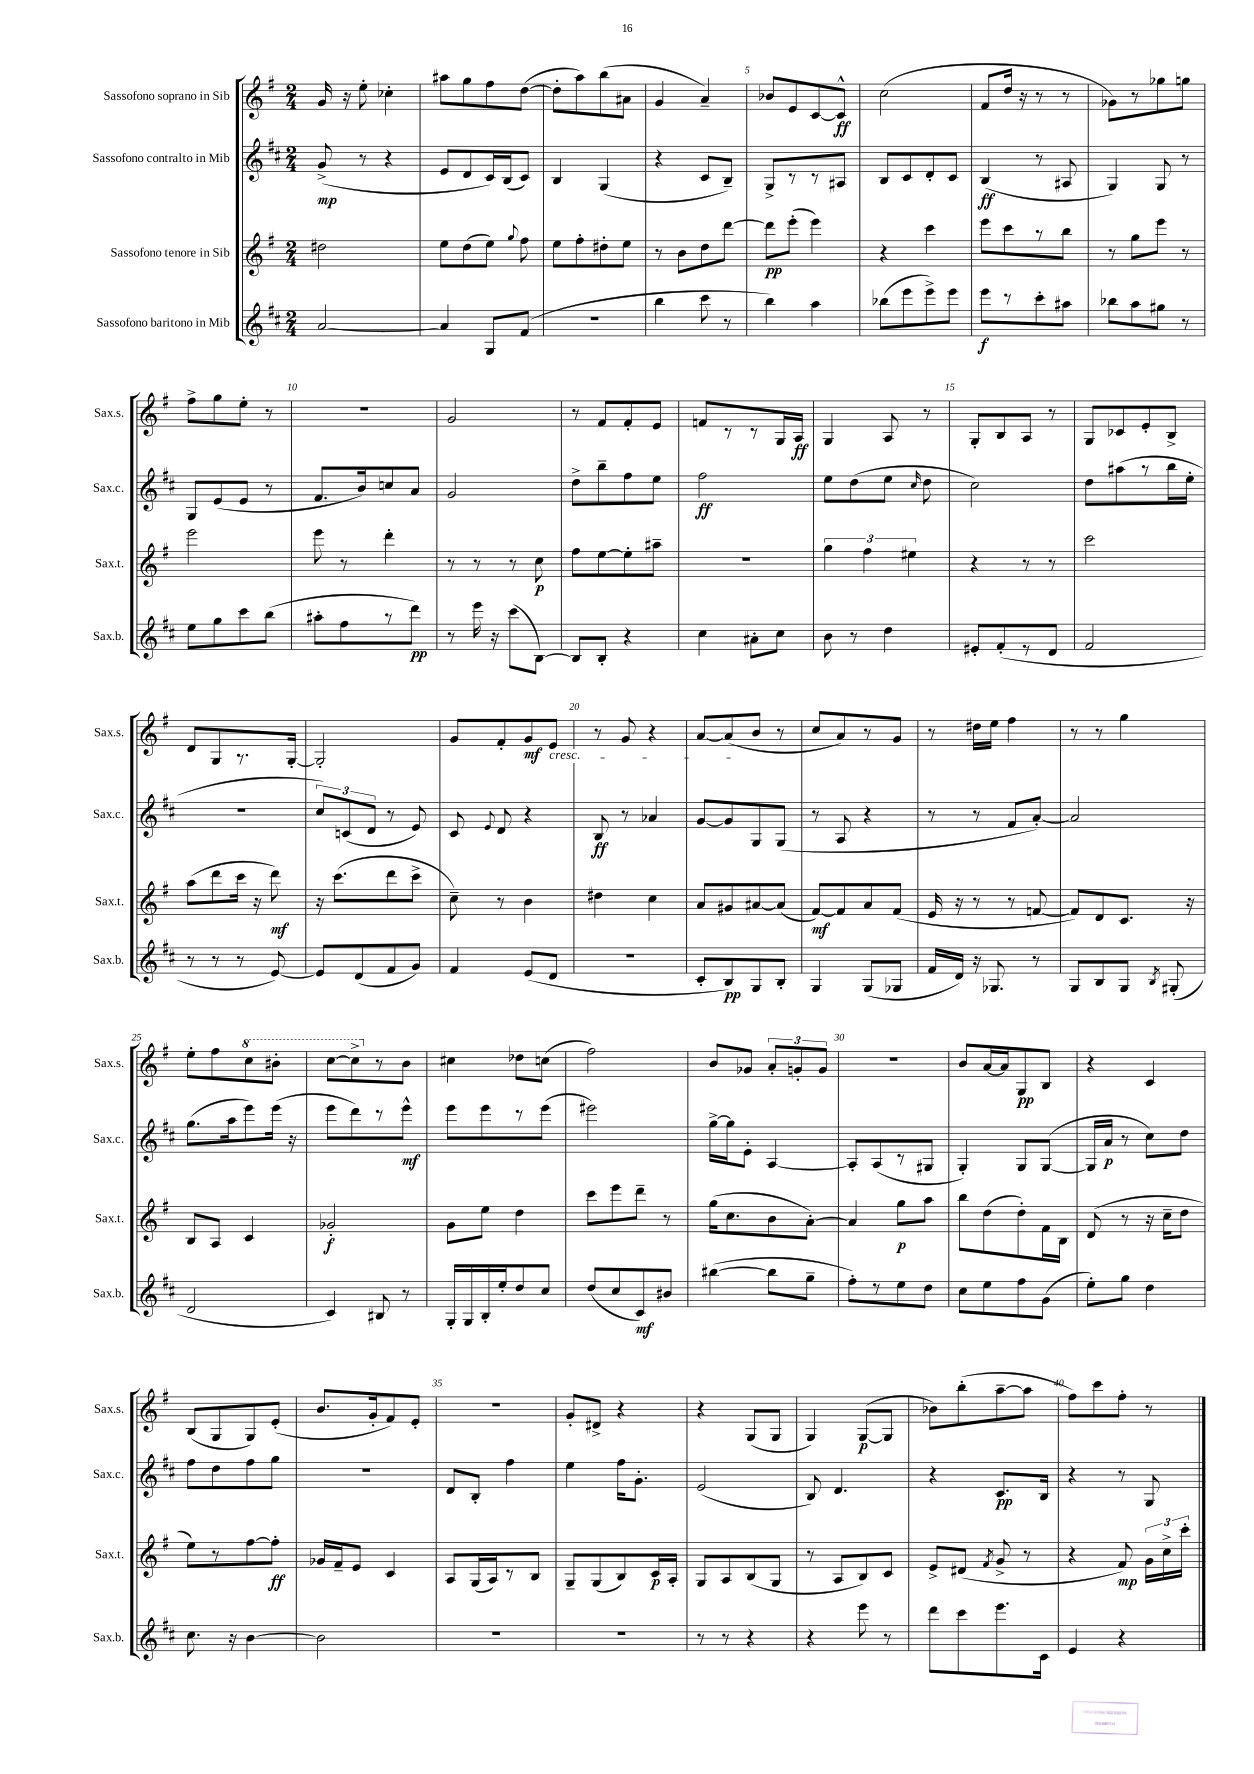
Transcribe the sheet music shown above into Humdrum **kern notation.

**kern	**kern	**kern	**kern
*staff4	*staff3	*staff2	*staff1
*clefG2	*clefG2	*clefG2	*clefG2
*k[f#c#]	*k[f#]	*k[f#c#]	*k[f#]
*M2/4	*M2/4	*M2/4	*M2/4
[2a	2dd#	(8g^	16g
.	.	.	16r
.	.	8r	8ee'
.	.	4r	4cc-'
=	=	=	=
4a]	8ee	8e	8aa#
.	(8dd	8d	8gg
8G	8ee)	16c#)	8ff#
.	.	(16B	.
.	8qqgg	.	.
(8f#	8ff#	8c#)	([8dd
=	=	=	=
2r	8ee	4B	8dd']
.	8ff#'	.	8aa)
.	8dd#'	(4G	(8bb
.	8ee	.	8a#
=	=	=	=
4bb	8r	4r	4g
.	8b	.	.
8ccc#	8dd	8c#	4a~)
8r	[8ddd	8B~)	.
=	=	=	=
4bb)	8ddd]	8G^	8b-
.	(8eee'	8r	8e
4aa	4eee)	8r	[8c
.	.	8A#	8c^^]
=	=	=	=
(8bb-	4r	8B	(2cc
8eee	.	8c#	.
8eee^)	4ccc	8d'	.
8eee	.	8c#	.
=	=	=	=
8eee	8eee	(4B	8f#
8r	8ccc	.	16dd
.	.	.	16r
8ccc#'	8r	8r	8r
8aa#	8bb	8A#	8r
=	=	=	=
8bb-	8r	4G)	8g-)
8aa	8gg	.	8r
8gg#	8eee	8G	8gg-
8r	8r	8r	8gg
=	=	=	=
8ee	2eee	8G	8ff#^
8gg	.	(8e	8gg
8ccc#	.	8e	8ee'
(8bb	.	8r	8r
=	=	=	=
8aa#'	8eee	8.f#	2r
8ff#	8r	.	.
.	.	16b)	.
8r	4ddd'	8cc	.
8ddd)	.	8a	.
=	=	=	=
8r	8r	2g	2g
16eee	8r	.	.
16r	.	.	.
(8ccc#	8r	.	.
[8B)	8cc	.	.
=	=	=	=
8B]	8ff#	8dd^	8r
8B'	[8ee	8bb~	8f#
4r	8ee']	8ff#	8f#'
.	8aa#~	8ee	8e
=	=	=	=
4cc#	2r	2ff#	8f
.	.	.	8r
8a#'	.	.	8r
8cc#	.	.	16G
.	.	.	16A
=	=	=	=
8b	6gg	8ee	4G
8r	.	(8dd	.
.	6ff#	.	.
4dd	.	8ee	8A
.	6ee#	.	.
.	.	16qqcc#	.
.	.	8dd	8r
=	=	=	=
8e#'	4r	2cc#)	8G'
(8f#'	.	.	8B
8r	8r	.	8A
8d	8r	.	8r
=	=	=	=
2f#	2ccc	8dd	8G
.	.	(8aa#	8c-
.	.	8r	8e'
.	.	16bb	8B^
.	.	16ee'	.
=	=	=	=
8r	(8aa	2r	8d
8r	8ddd	.	8G
8r	16ccc	.	8.r
.	16r	.	.
[8e)	8ddd)	.	.
.	.	.	[16G'
=	=	=	=
8e]	16r	12cc#)	2G']
.	(8.ccc	.	.
.	.	(12c	.
(8d	.	.	.
.	.	12d	.
8f#	8ddd	8r	.
8g)	8ccc^	8e)	.
=	=	=	=
4f#	8cc~)	8c#	8g
.	.	8qqe	.
.	8r	8d	8f#'
(8e	4b	4r	8g
8d	.	.	8e
=	=	=	=
2r	4dd#	8B	8r
.	.	8r	8g
.	4cc	4a-	4r
=	=	=	=
8c#'	8a	[8g	[8a
8B)	8g#	8g]	(8a]
8G	[8a#	8G	8b
8B'	(8a#]	(8G	8r
=	=	=	=
4G	[8f#)	8r	8cc
.	8f#]	8A	8a)
(8G	8a	4r	8r
8G-	(8f#	.	8g
=	=	=	=
16f#	16e	8r	8r
16d)	16r	.	.
16r	8r	8r	16dd#
8.G-	.	.	16ee
.	8r	8f#	4ff#
8r	[8f	[8a')	.
=	=	=	=
8G	8f])	2a]	8r
8B	8d	.	8r
8G	8.c	.	4gg
8qB	.	.	.
(8G#'	.	.	.
.	16r	.	.
=	=	=	=
2d	8B	(8.gg	8ee'
.	8A	.	8ff#
.	.	16aa	.
.	4c	8eee)	8ccc
.	.	(16eee	8bb#'
.	.	16r	.
=	=	=	=
4c#)	2g-'	8eee	[8ccc
.	.	8ddd)	8ccc^]
8B#	.	8r	8r
8r	.	8eee^^	8b
=	=	=	=
16G'	8g	8eee	4cc#
16G	.	.	.
16B'	8ee	8eee	.
16ee'	.	.	.
8dd	4dd	8r	8dd-
8cc#	.	(8eee	(8cc
=	=	=	=
(8dd	8ccc	2eee#)	2ff#)
8cc#	8eee	.	.
8c#)	8ddd~	.	.
8b#	8r	.	.
=	=	=	=
([4bb#	(16gg	[16gg^	8b
.	8.cc	16gg]	.
.	.	8e'	8g-
8bb#]	8b	[4A	12a'
.	.	.	12g'
8gg~	[8a')	.	.
.	.	.	12g
=	=	=	=
8ff#')	4a]	8A']	2r
8r	.	(8A	.
8ee	8gg	8r	.
8dd	8aa	8G#	.
=	=	=	=
8cc#	8bb	4G')	8b
8ee	(8dd	.	[16a
.	.	.	16a]
8ff#	8dd')	8G	8G
(8g	16f#	([8G	8B
.	16B	.	.
=	=	=	=
8ee')	(8d	16G]	4r
.	.	16a	.
8gg	8r	8r	.
4dd	16r	8cc#)	4c
.	16cc~	.	.
.	8dd	8dd	.
=	=	=	=
8.cc#	8ee)	8ff#	(8B
.	8r	8dd	8G
16r	.	.	.
[4b	[8ff#	8ff#	8G)
.	8ff#']	8gg	(8e'
=	=	=	=
2b]	16g-	2r	8.b
.	16f#~	.	.
.	8e	.	.
.	.	.	16g'
.	4c	.	8f#)
.	.	.	8e'
=	=	=	=
2r	8A	8d	2r
.	(16G	8B'	.
.	16A)	.	.
.	8r	4ff#	.
.	8B	.	.
=	=	=	=
2r	8G~	4ee	8g'
.	(8G	.	8d#^
.	8B)	16ff#	4r
.	.	8.g'	.
.	16c	.	.
.	16A'	.	.
=	=	=	=
8r	8G	(2e	4r
8r	8A	.	.
4r	(8B	.	(8G
.	8G	.	8G
=	=	=	=
4r	8r	8B)	4G)
.	8A	4.d	.
8eee	8B)	.	([8G
8r	8c	.	8G]
=	=	=	=
8ddd	8e^	4r	8b-)
8ccc#	(8d#	.	(8bb'
.	8qf#	.	.
8.eee	8g^	8.c#	[8aa~
.	8r	.	8aa]
16c#	.	16B	.
=	=	=	=
4e	4r	4r	8ff#)
.	.	.	8ccc
4r	8f#)	8r	8ff#'
.	24g	8G	8r
.	24cc^	.	.
.	24ccc'	.	.
==	==	==	==
*-	*-	*-	*-
